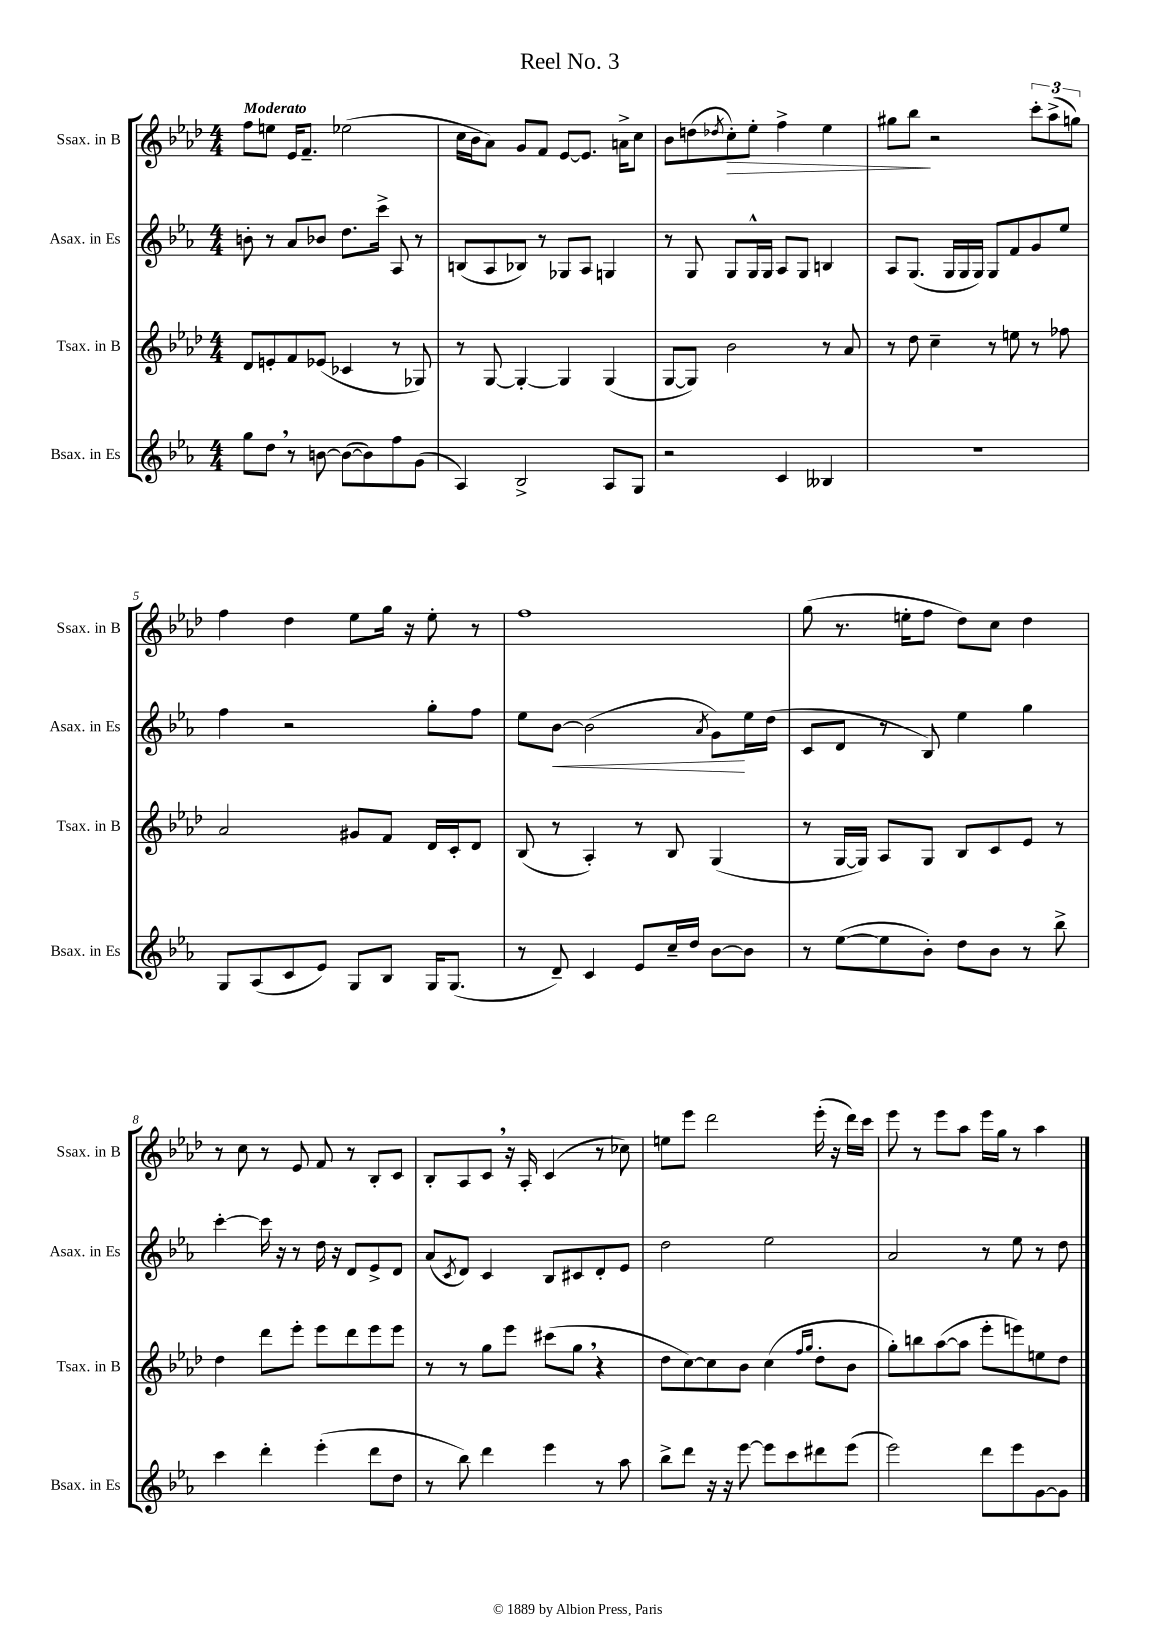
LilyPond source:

\header { title = "Reel No. 3" }
<<
\new StaffGroup <<
\new Staff = "s0" \with { instrumentName = "Ssax. in B" shortInstrumentName = "Ssax. in B" } {
    \clef treble \key aes \major \numericTimeSignature \time 4/4 \tempo "Moderato"
    f''8 e''8 ees'16 f'8.-- ees''2( |
    c''16 bes'16 aes'8) g'8 f'8 ees'8~ ees'8. a'16-> c''8 |
    bes'8 d''8( \acciaccatura { des''8 } c''8-.\>) ees''8-. f''4-> ees''4 |
    gis''8 bes''8\! r2 \tuplet 3/2 { c'''8-. aes''8->( g''8) } |
    f''4 des''4 ees''8 g''16 r16 ees''8-. r8 |
    f''1 |
    g''8( r8. e''16-. f''8 des''8) c''8 des''4 |
    r8 c''8 r8 ees'8 f'8 r8 bes8-. c'8 |
    bes8-. aes8 c'8 \breathe r16 aes16-. c'4( r8 ces''8) |
    e''8 ees'''8 des'''2 ees'''16-.( r16 des'''16) c'''16 |
    ees'''8 r8 ees'''8 aes''8 ees'''16 g''16 r8 aes''4 \bar "|." |
}
\new Staff = "s1" \with { instrumentName = "Asax. in Es" shortInstrumentName = "Asax. in Es" } {
    \clef treble \key ees \major \numericTimeSignature \time 4/4
    b'8-. r8 aes'8 bes'8 d''8. c'''16-> aes8 r8 |
    b8( aes8 bes8) r8 ges8 aes8 g4 |
    r8 g8 g8 g16-^ g16 aes8 g8 b4 |
    aes8 g8.( g16 g16 g16) g8 f'8 g'8 ees''8 |
    f''4 r2 g''8-. f''8 |
    ees''8 bes'8~\< bes'2( \acciaccatura { aes'8 } g'8\!) ees''16 d''16( |
    c'8 d'8 r8 bes8) ees''4 g''4 |
    c'''4~-. c'''16 r16 r8 d''16 r16 d'8 ees'8-> d'8 |
    aes'8( \acciaccatura { c'8 } d'8) c'4 bes8 cis'8 d'8-. ees'8 |
    d''2 ees''2 |
    aes'2 r8 ees''8 r8 d''8 \bar "|." |
}
\new Staff = "s2" \with { instrumentName = "Tsax. in B" shortInstrumentName = "Tsax. in B" } {
    \clef treble \key aes \major \numericTimeSignature \time 4/4
    des'8 e'8-. f'8 ees'8( ces'4 r8 ges8) |
    r8 g8~ g4~-. g4 g4( |
    g8~ g8) bes'2 r8 aes'8 |
    r8 des''8 c''4-- r8 e''8 r8 fes''8 |
    aes'2 gis'8 f'8 des'16 c'16-. des'8 |
    bes8( r8 aes4-.) r8 bes8 g4( |
    r8 g16~ g16) aes8 g8 bes8 c'8 ees'8 r8 |
    des''4 des'''8 ees'''8-. ees'''8 des'''8 ees'''8 ees'''8 |
    r8 r8 g''8 ees'''8 cis'''8( g''8 \breathe r4 |
    des''8 c''8~) c''8 bes'8 c''4( \grace { f''16 g''16 } des''8-. bes'8 |
    g''8-.) b''8 aes''8~( aes''8 ees'''8-. e'''8) e''8 des''8 \bar "|." |
}
\new Staff = "s3" \with { instrumentName = "Bsax. in Es" shortInstrumentName = "Bsax. in Es" } {
    \clef treble \key ees \major \numericTimeSignature \time 4/4
    g''8 d''8 \breathe r8 b'8~ b'8~( b'8) f''8 g'8( |
    aes4) bes2-> aes8 g8 |
    r2 c'4 beses4 |
    r1 |
    g8 aes8( c'8 ees'8) g8 bes8 g16 g8.( |
    r8 d'8--) c'4 ees'8 c''16-- d''16 bes'8~ bes'8 |
    r8 ees''8~( ees''8 bes'8-.) d''8 bes'8 r8 bes''8-> |
    c'''4 d'''4-. ees'''4-.( d'''8 d''8 |
    r8 bes''8) d'''4 ees'''4 r8 aes''8 |
    bes''8-> d'''8 r16 r16 ees'''8~ ees'''8 c'''8 dis'''8 ees'''8( |
    ees'''2) d'''8 ees'''8 g'8~ g'8 \bar "|." |
}
>>
>>
